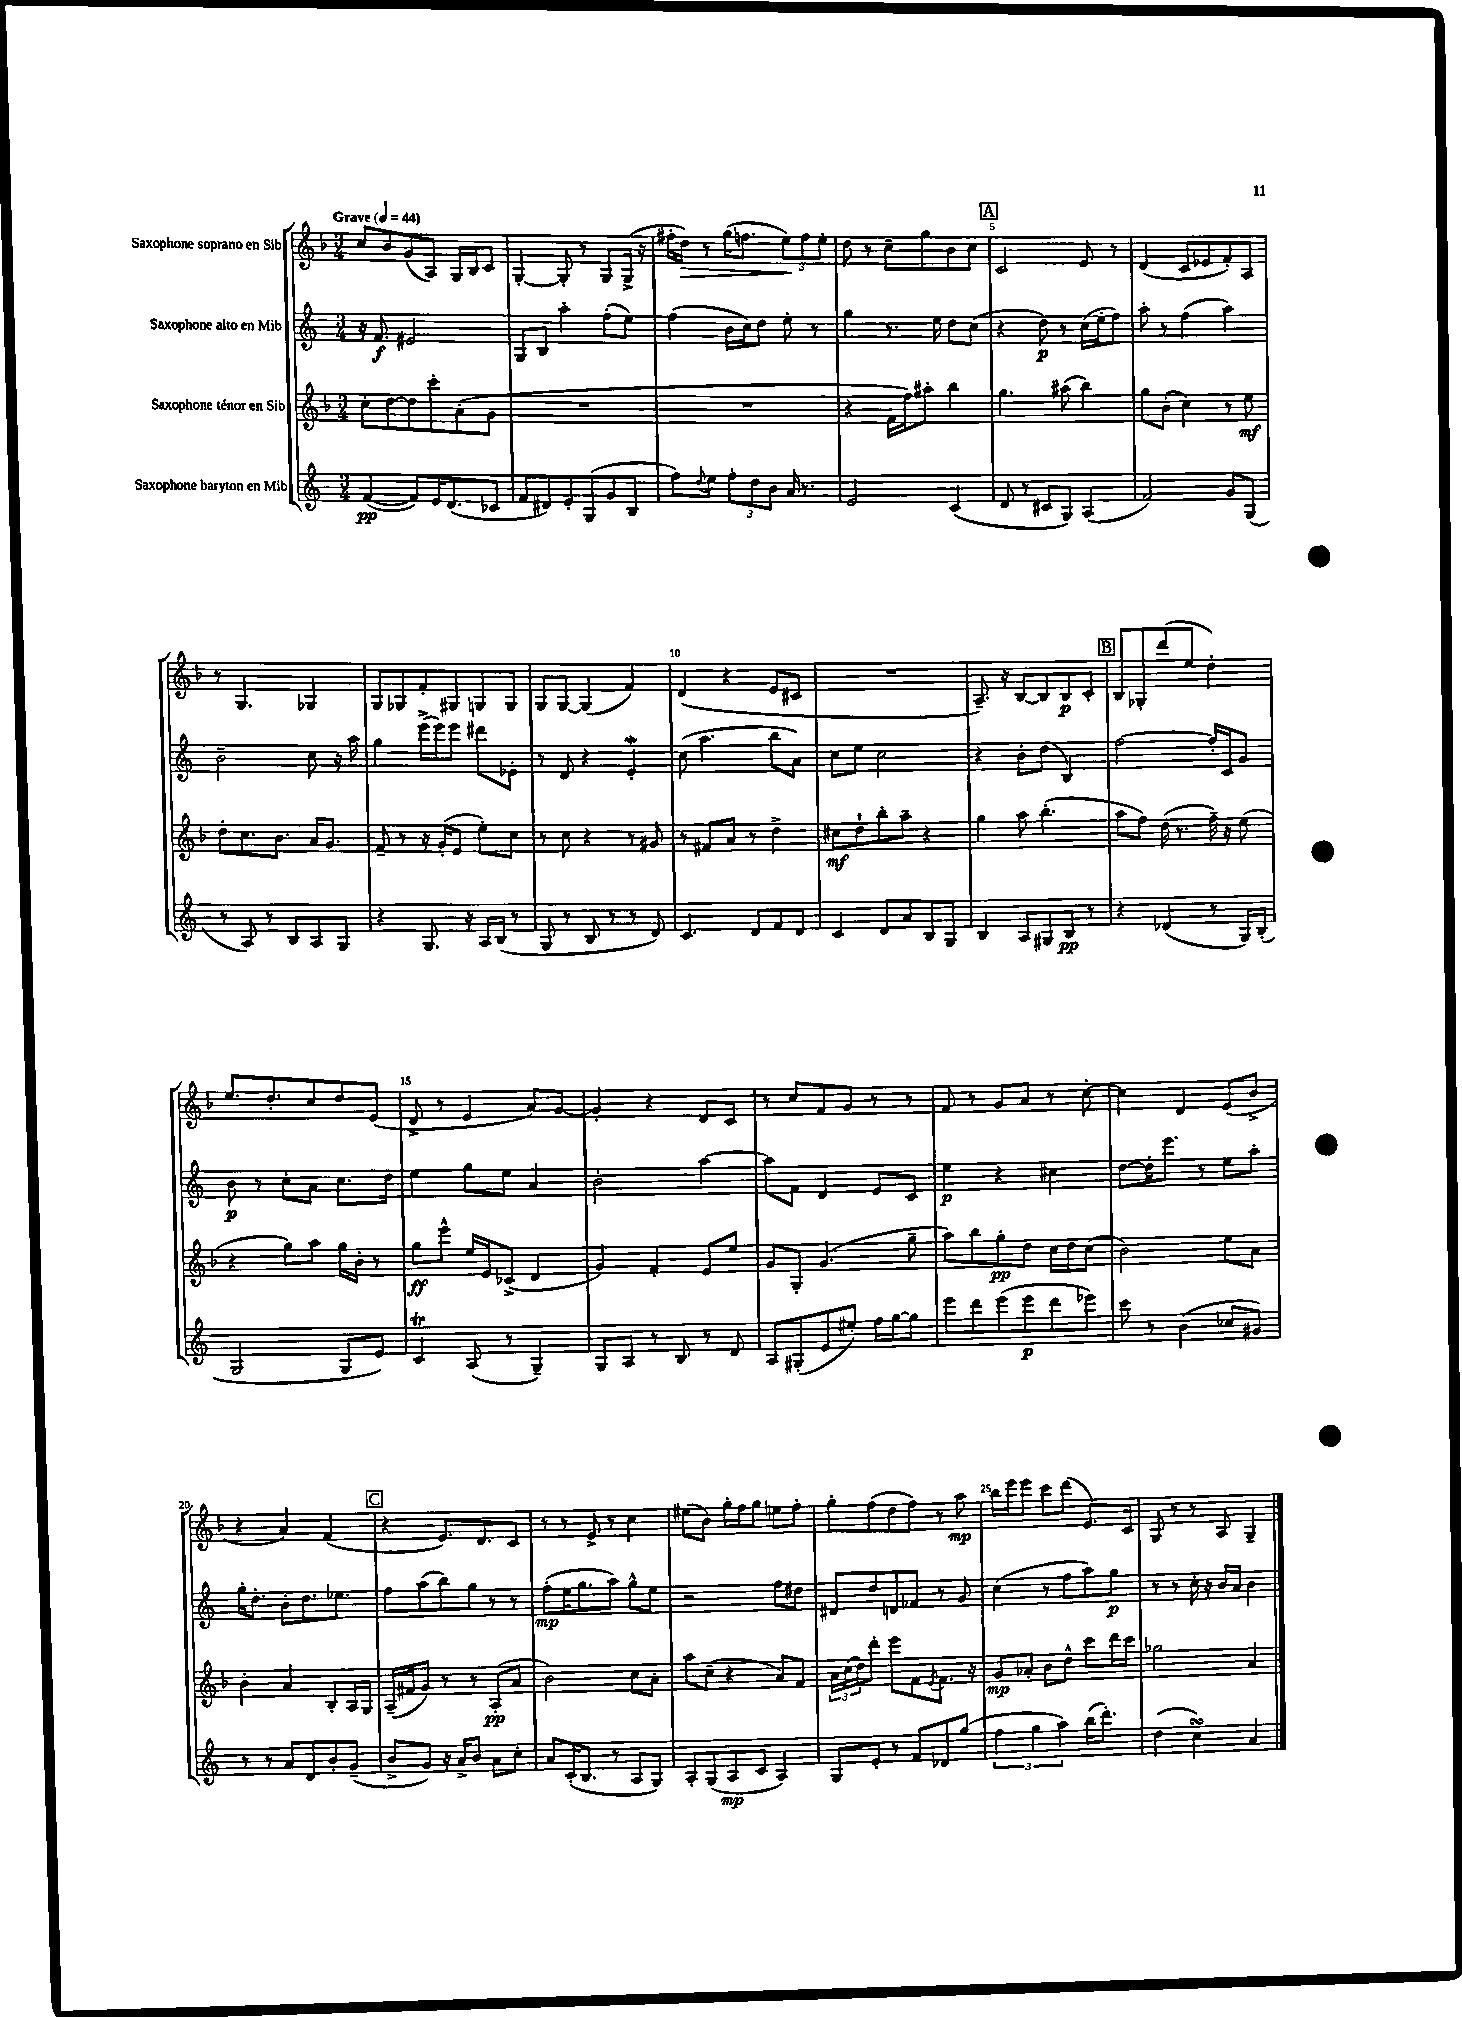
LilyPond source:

<<
\new StaffGroup <<
\new Staff = "s0" \with { instrumentName = "Saxophone soprano en Sib" } {
    \clef treble \key f \major \numericTimeSignature \time 3/4 \tempo "Grave" 4 = 44
    c''8 bes'8 g'8( a8) g16 bes16 c'8 |
    g4~-. g8-. r8 g8 g16->( r16 |
    fis''16-. d''16\>) r8 g''16( f''8. \tuplet 3/2 { e''8\!) f''8 e''8-. } |
    d''8 r8 c''8-- g''8 bes'8 c''8 |
    \mark \markup { \box "A" } c'2 e'8 r8 |
    d'4( c'8 ees'8 f'8-.) a8 |
    r8 g4. ges4 |
    g8 ges8 f'8-. gis8 g8 g8 |
    g8 g8~ g4( f'4) |
    d'4( r4 e'8 cis'8 |
    R2. |
    a8.--) r16 bes8~ bes8 bes8\p c'8-. |
    \mark \markup { \box "B" } bes8 ges8-. d'''8( e''8 d''4-.) |
    e''8. d''8.-. c''8 d''8 e'8( |
    d'8-> r8 e'4 a'8) g'8~ |
    g'4-. r4 d'8 c'8 |
    r8 c''8 f'8 g'8 r8 r8 |
    f'8 r8 g'8 a'8 r8 c''8~-. |
    c''4 d'4 e'8( bes'8-> |
    r4 a'4) f'4( |
    \mark \markup { \box "C" } r4 e'8.) d'8. c'8 |
    r8 r8 e'8-> r8 c''4 |
    eis''8( bes'8) g''16-. f''16 g''8 e''8 f''8-. |
    g''8-. f''8( d''8 f''8) r8 a''8\mp |
    bes''16 e'''16 e'''8 c'''8 d'''8( e'8.) c'16 |
    g8 r8 r8 a8 g4-- \bar "|." |
}
\new Staff = "s1" \with { instrumentName = "Saxophone alto en Mib" } {
    \clef treble \key c \major \numericTimeSignature \time 3/4
    r16 f'8.\f eis'2 |
    g8 b8 a''4-. f''8-.( e''8) |
    f''4( b'16 c''16) d''8 e''8-. r8 |
    g''4 r8. e''16 d''8 c''8( |
    \mark \markup { \box "A" } r4 d''8\p) r8 c''16( e''16-. f''8) |
    a''8-. r8 f''4( a''4) |
    b'2-- c''8 r16 a''16 |
    g''4 e'''16->( e'''16) e'''8 dis'''8 ees'8-. |
    r8 d'8 r4 e'4-.\mordent |
    c''8( a''4. b''8 a'8) |
    c''8 e''8 c''2 |
    r4 b'8-. d''8( b4) |
    \mark \markup { \box "B" } f''2~ f''16-. c'16 g'8 |
    b'8\p r8 c''8-. a'8 c''8. d''16 |
    e''4 g''8 e''8 a'4 |
    b'2-. a''4~ |
    a''8 f'8 d'4 e'8 c'8 |
    e''4\p r4 cis''4 |
    d''8~ d''16-. e'''8. r8 e''8 a''8-. |
    g''16-. d''8.-. b'8-. d''8. ees''8. |
    \mark \markup { \box "C" } f''8 a''8( b''8) g''8 r8 r8 |
    f''8-.\mp( e''16 g''8. a''8) g''8-^ e''8 |
    r2 f''8 dis''8 |
    dis'8 d''8 d'8 fes'8 r8 g'8 |
    c''4( r8 f''8 a''8) g''8\p |
    r8 r8 c''16-. r16 b'16 a'16 b'4 \bar "|." |
}
\new Staff = "s2" \with { instrumentName = "Saxophone ténor en Sib" } {
    \clef treble \key f \major \numericTimeSignature \time 3/4
    c''8-. d''8~ d''8 c'''8-. a'8-.( g'8 |
    R2. |
    R2. |
    r4 f'16 f''16) ais''8-. bes''4 |
    \mark \markup { \box "A" } g''4. ais''8( bes''4) |
    g''8 bes'8-.( c''4) r8 e''8\mf |
    d''8-. c''8. bes'8. a'16 g'8. |
    f'8-- r8 r16 g'16-.( e'8 e''8-.) c''8 |
    r8 c''8 r4 r8 gis'8 |
    r8 fis'8 a'8 r8 d''4-> |
    cis''8\mf d''8-! bes''8-. a''8-- r4 |
    g''4 a''8 bes''4.-.( |
    \mark \markup { \box "B" } a''8 f''8) d''16( r8. f''16--) r16 e''8( |
    r4 g''8) a''8 g''16 bes'16-. r8 |
    g''8\ff e'''8-^ e''16 e'16 ces'8->( d'4 |
    g'4) f'4-. e'8 e''8 |
    g'8 g8-. g'4.( g''8-- |
    a''8) bes''8 g''8-.\pp d''8 c''16 d''16 c''8( |
    bes'2) e''8 a'8 |
    bes'4-. a'4 bes8-. a16 g16 |
    \mark \markup { \box "C" } a16--( fis'16 g'8) r8 r8 a8-.\pp( a'8 |
    bes'2) c''8 a'8-. |
    a''8 c''8--( r4 a'8) f'8 |
    \tuplet 3/2 { a'16 c''16( d''16) } d'''8-. e'''8 f'8 \acciaccatura { e'8 } f'8. r16 |
    g'8\mp aes'8-. bes'8 d''8-^ c'''8 d'''16 c'''16 |
    ges''2 a'4 \bar "|." |
}
\new Staff = "s3" \with { instrumentName = "Saxophone baryton en Mib" } {
    \clef treble \key c \major \numericTimeSignature \time 3/4
    f'4~\pp( f'8) e'16 d'8.( ces'8 |
    f'8 dis'8) e'8-. g8( g'8 b8 |
    f''8) \appoggiatura { d''8 } e''8 \tuplet 3/2 { f''8-. d''8 b'8 } a'16 r8. |
    e'2 c'4( |
    \mark \markup { \box "A" } d'8 r8 cis'8 g8) a4( |
    f'2) g'8 g8( |
    r8 a8) r8 b8 a8 g8 |
    r4 g8. r16 a16 b16( r8 |
    g8 r8 b8 r8 r8 d'8) |
    c'4. d'8 f'8 d'8 |
    c'4 d'8 a'8 b8 g8 |
    b4 a8 gis8 b8\pp r8 |
    \mark \markup { \box "B" } r4 des'4( r8 g16) b16-.( |
    g2 g8 e'8) |
    c'4\trill a8( r8 g4--) |
    g8 a8 r8 b8 r8 d'8 |
    a8 gis8-.( e'8 eis''8-.) f''16 g''16~ g''8 |
    e'''8 d'''8 e'''8( e'''8\p d'''8 ees'''8) |
    c'''8 r8 b'4( ces''8 gis'8) |
    r8 r8 a'8 d'8 b'8-. g'8--( |
    \mark \markup { \box "C" } b'8-> g'8) r16 a'16-> b'8 a'8 c''8-. |
    a'8 c'16-.( b8. r8 a8 g8) |
    a8-. g8( a8\mp c'8 a4) |
    g8 e'8-. r8 f'8 des'8 g''8( |
    \tuplet 3/2 { f''4 g''4 a''4) } b''16( d'''8.-.) |
    d''4( c''4\turn) a'4 \bar "|." |
}
>>
>>
\layout { \context { \Score \override BarNumber.break-visibility = ##(#f #t #t) barNumberVisibility = #(every-nth-bar-number-visible 5) } }
